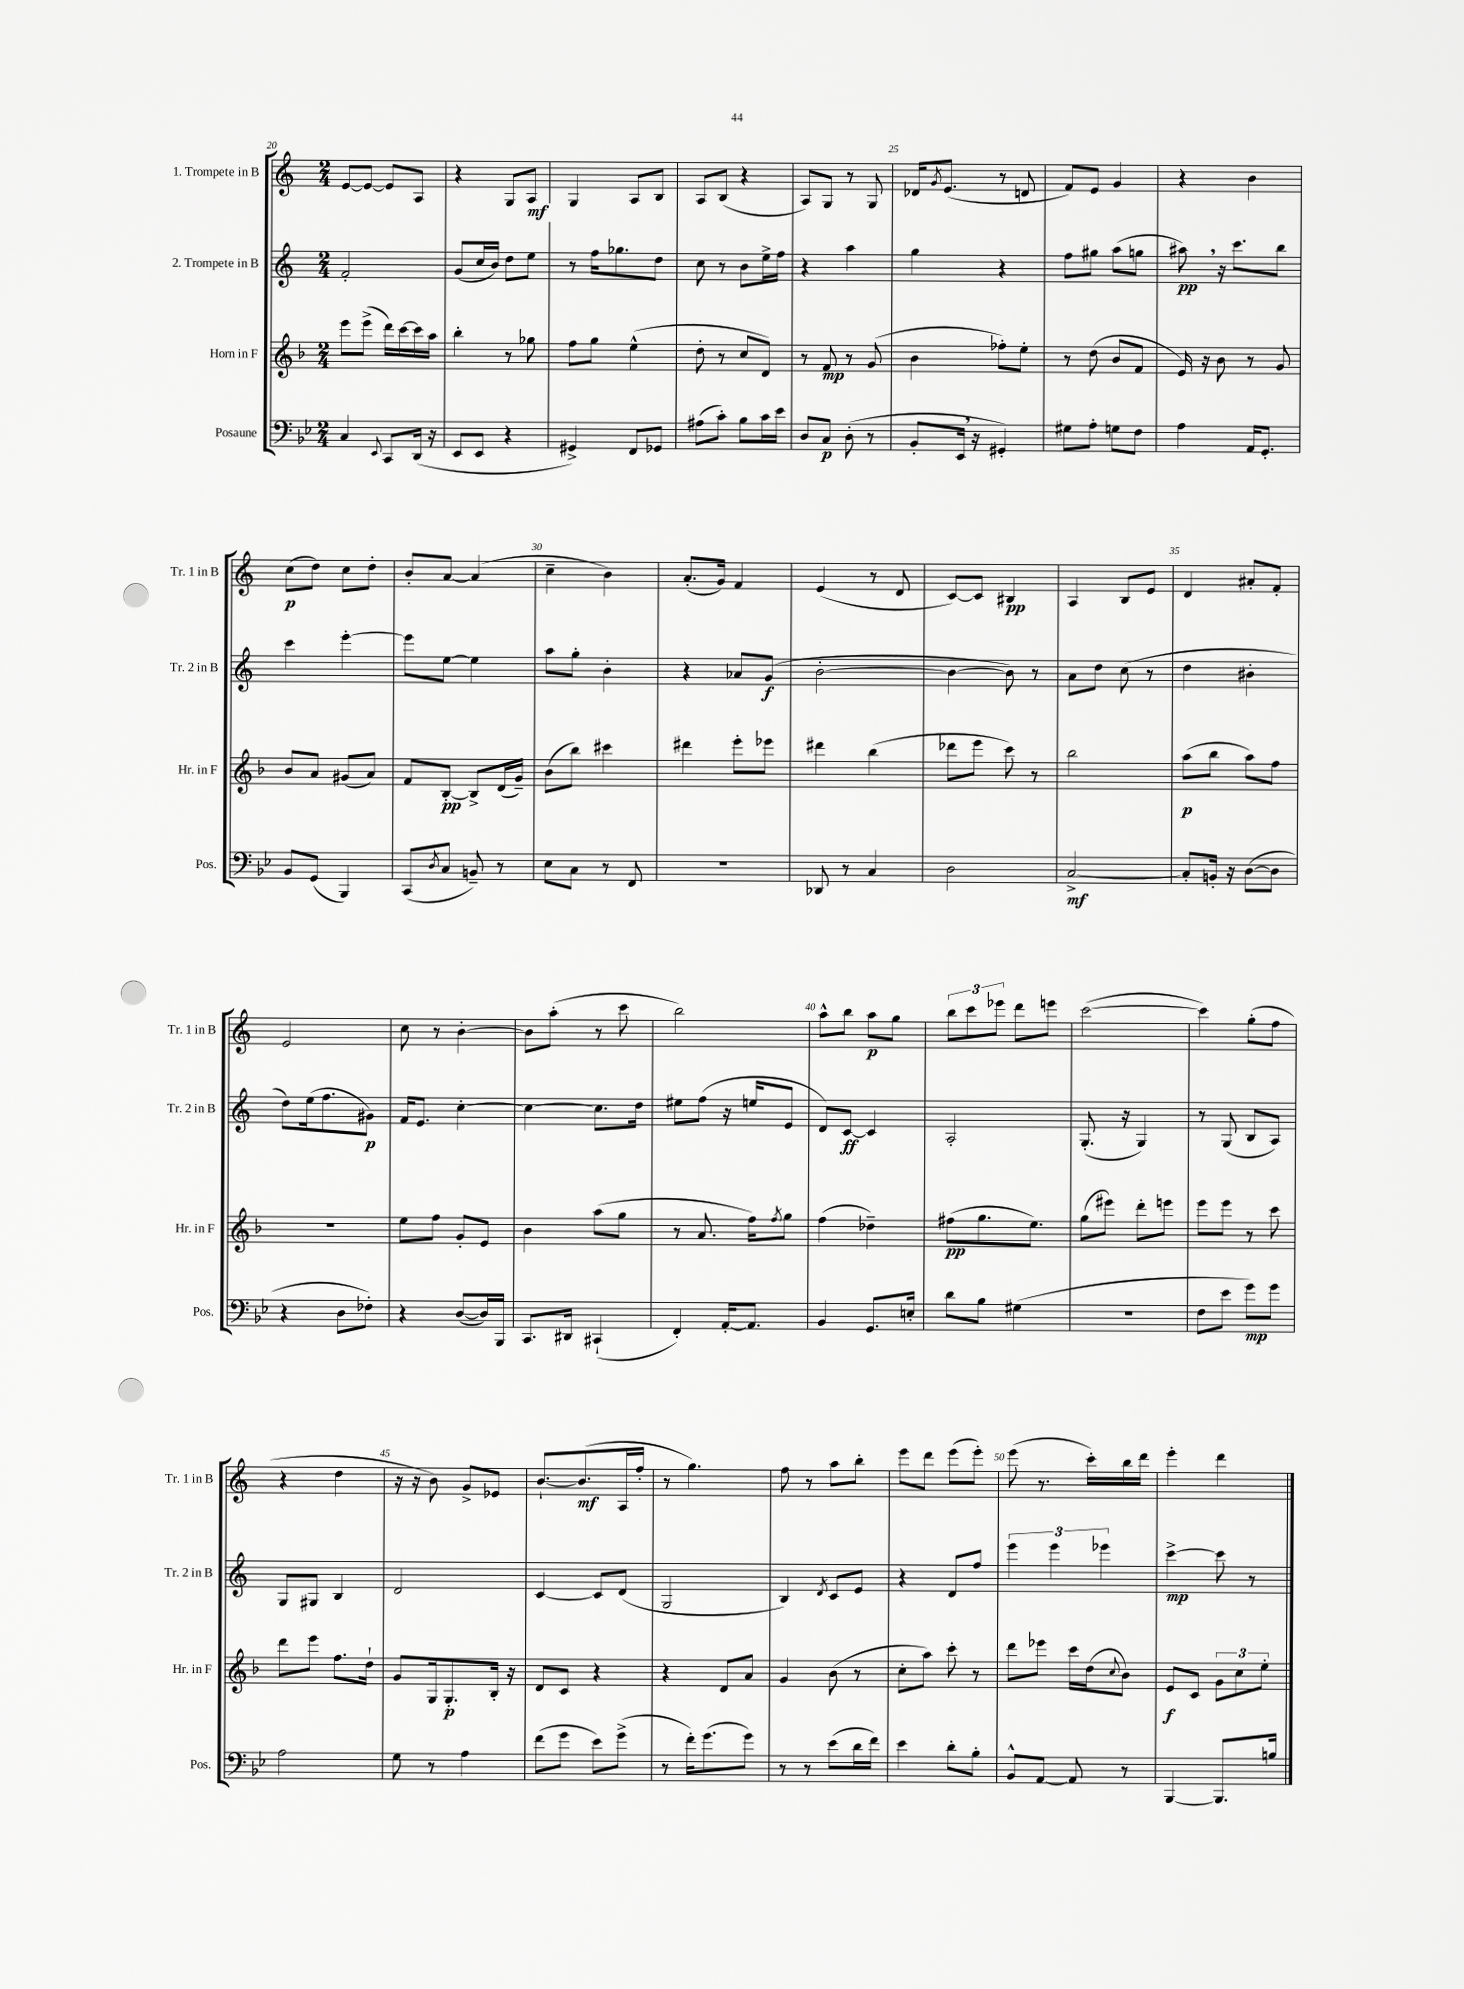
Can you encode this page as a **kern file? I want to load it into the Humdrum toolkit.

**kern	**kern	**kern	**kern
*staff4	*staff3	*staff2	*staff1
*clefF4	*clefG2	*clefG2	*clefG2
*k[b-e-]	*k[b-]	*k[]	*k[]
*M2/4	*M2/4	*M2/4	*M2/4
4C	8eee	2f'	[8e
.	(8eee^	.	8e_
8qqEE-	.	.	.
8CC	16ddd)	.	8e]
.	[16ccc	.	.
(16DD	16ccc]	.	8A
16r	16aa	.	.
=	=	=	=
8EE-	4bb-'	(8g	4r
8EE-	.	16cc	.
.	.	16b)	.
4r	8r	8dd	8G
.	8gg-	8ee	8A
=	=	=	=
4GG#^)	8ff	8r	4G
.	8gg	16ff	.
.	.	8.gg-	.
8FF	(4ee^^	.	8A
8GG-	.	8dd	8B
=	=	=	=
(8A#	8dd'	8cc	8A
8c')	8r	8r	(8B
8B-	8cc	8b	4r
16c	8d)	16ee^	.
16e-	.	16ff	.
=	=	=	=
8D	8r	4r	8A)
8C	8f	.	8G
(8D'	8r	4aa	8r
8r	(8g	.	8G
=	=	=	=
8BB-'	4b-	4gg	16d-
.	.	.	8qg
.	.	.	(8.e
16EE-	.	.	.
16r	.	.	.
4GG#')	8ff-')	4r	8r
.	8ee'	.	8d
=	=	=	=
8G#	8r	8ff	8f)
8A'	(8dd	8gg#	8e
8G	8b-	(8aa	4g
8F	8f	8gg	.
=	=	=	=
4A	16e)	8aa#)	4r
.	16r	.	.
.	8b-	16r	.
.	.	8.ccc	.
16AA	8r	.	4b
8.GG'	.	.	.
.	8g	8bb	.
=	=	=	=
8BB-	8b-	4ccc	(8cc
(8GG	8a	.	8dd)
4BBB-)	(8g#	[4eee'	8cc
.	8a)	.	8dd'
=	=	=	=
(8CC	8f	8eee]	8b'
8qD	.	.	.
8C	[8B-'	[8ee	[8a
8BB~)	8B-^]	4ee]	(4a]
8r	(16d	.	.
.	16g~)	.	.
=	=	=	=
8E-	(8b-	8aa	4cc~
8C	8bb-)	8gg'	.
8r	4ccc#	4b'	4b)
8FF	.	.	.
=	=	=	=
2r	4ddd#	4r	(8.a'
.	.	.	16g)
.	8eee'	8a-	4f
.	8eee-	(8g	.
=	=	=	=
8DD-	4ddd#	[2b'	(4e
8r	.	.	.
4C	(4bb-	.	8r
.	.	.	8d
=	=	=	=
2D	8ddd-	4b_	[8c)
.	8eee	.	8c]
.	8ccc)	8b])	4B#
.	8r	8r	.
=	=	=	=
[2C^	2bb-	8a	4A
.	.	8dd	.
.	.	(8cc	8B
.	.	8r	8e
=	=	=	=
8C']	(8aa	4dd	4d
16BB'	8bb-	.	.
16r	.	.	.
([8D	8aa)	4b#'	8a#'
8D]	8ff	.	8f'
=	=	=	=
4r	2r	8dd)	2e
.	.	(16ee	.
.	.	8.ff	.
8D	.	.	.
8F-')	.	8g#)	.
=	=	=	=
4r	8ee	16f	8cc
.	.	8.e	.
.	8ff	.	8r
([8D	8g'	[4cc'	[4b'
16D])	8e	.	.
16BBB-	.	.	.
=	=	=	=
8.CC	4b-	4cc_	8b]
.	.	.	(8aa'
16DD#	.	.	.
(4CC#`	(8aa	8.cc]	8r
.	8gg	.	8ccc
.	.	16dd	.
=	=	=	=
4FF')	8r	8ee#	2bb)
.	8.a	(8ff	.
[16AA'	.	16r	.
8.AA]	16ff)	16ee	.
.	8qff	.	.
.	8gg	8e	.
=	=	=	=
4BB-	(4ff	8d)	8aa^^
.	.	[8c	8bb
8.GG	4dd-~)	4c]	8aa
.	.	.	8gg
16E'	.	.	.
=	=	=	=
8d	(8ff#	2A'	12bb
.	.	.	12ccc
8B-	8.gg	.	.
.	.	.	12eee-
(4G#	.	.	8ddd
.	8.ee)	.	.
.	.	.	8eee
=	=	=	=
2r	(8gg	(8.G'	([2ccc
.	8eee#)	.	.
.	.	16r	.
.	8ddd'	4G)	.
.	8eee	.	.
=	=	=	=
8F	8eee	8r	4ccc])
8e-	8eee	(8G	.
8g)	8r	8B	(8gg'
8g	8ccc	8A)	8ff
=	=	=	=
2A	8ddd	8G	4r
.	8eee	8G#	.
.	8.ff	4B	4dd
.	16dd`	.	.
=	=	=	=
8G	8g	2d	16r
.	.	.	16r
8r	16G	.	8b)
.	8.G'	.	.
4A	.	.	8g^
.	16B-'	.	8e-
.	16r	.	.
=	=	=	=
(8f	8d	[4c	[8.b`
8g	8c	.	.
.	.	.	(8.b]
8e-)	4r	8c]	.
(8g^	.	(8d	16A
.	.	.	16ff'
=	=	=	=
8r	4r	2G	8r
16f')	.	.	4.gg)
(8.g	.	.	.
.	8d	.	.
8g)	8a	.	.
=	=	=	=
8r	4g	4B)	8ff
8r	.	.	8r
.	.	8qd	.
(8e-	(8b-	8c	8aa
16d	8r	8e	8bb'
16f)	.	.	.
=	=	=	=
4e-	8cc'	4r	8eee
.	8aa)	.	8ddd
8d'	8ccc'	8d	(8eee
8B-'	8r	8ff	8eee')
=	=	=	=
8BB-^^	8ddd	6eee	(8eee
[8AA	8eee-	.	8.r
.	.	6eee	.
8AA]	16ccc	.	.
.	(16dd	.	16ccc')
.	.	6eee-	.
.	8qqcc	.	.
8r	8b-)	.	16bb
.	.	.	16ddd
=	=	=	=
[4BBB-	8e	[4ccc^	4eee'
.	8c	.	.
8.BBB-]	12g	8ccc]	4ddd
.	12cc	.	.
.	.	8r	.
.	12ee'	.	.
16B	.	.	.
==	==	==	==
*-	*-	*-	*-
